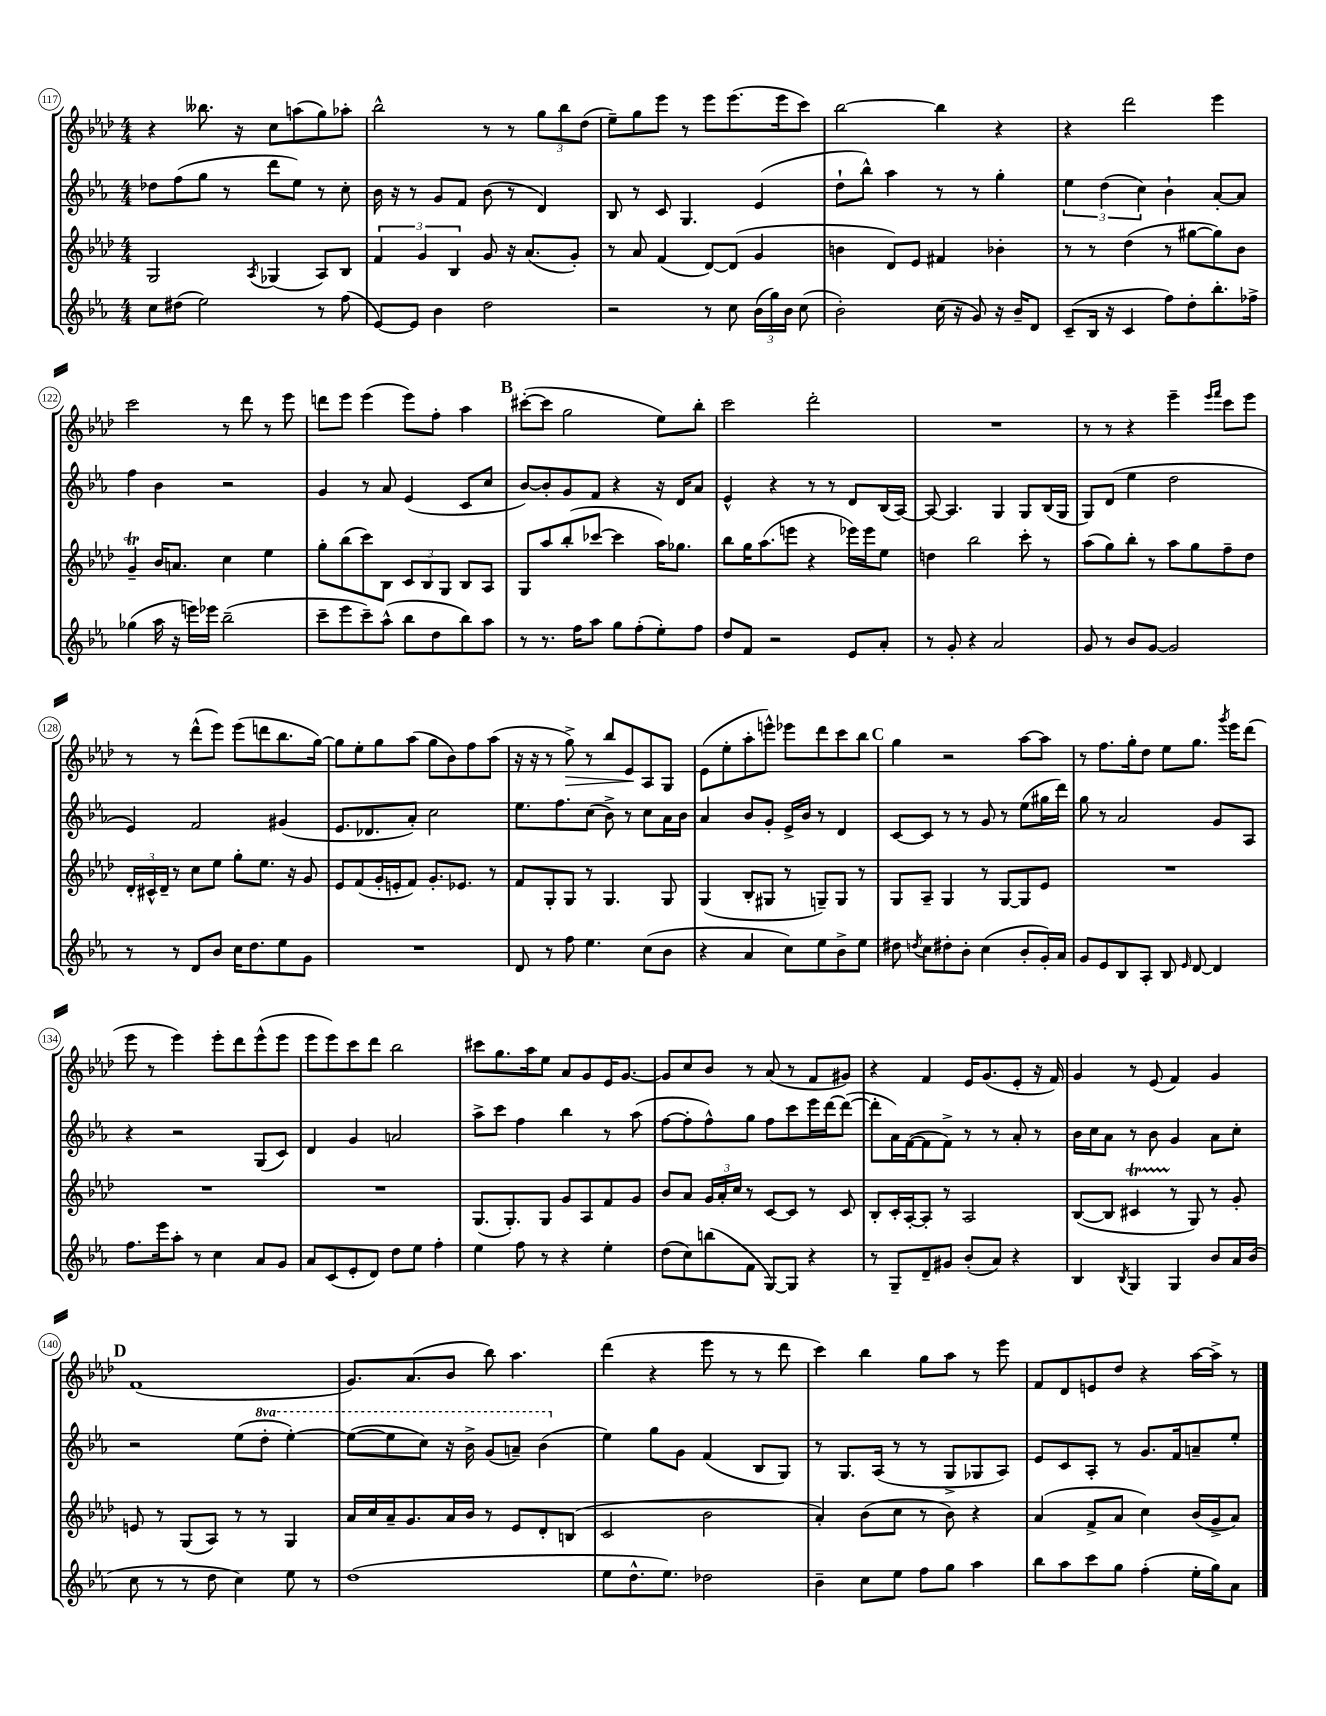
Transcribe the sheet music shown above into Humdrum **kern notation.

**kern	**kern	**kern	**kern
*staff4	*staff3	*staff2	*staff1
*clefG2	*clefG2	*clefG2	*clefG2
*k[b-e-a-]	*k[b-e-a-d-]	*k[b-e-a-]	*k[b-e-a-d-]
*M4/4	*M4/4	*M4/4	*M4/4
8cc	2G	8dd-	4r
(8dd#	.	(8ff	.
2ee-)	.	8gg	8.bb--
.	.	8r	.
.	.	.	16r
.	8qA-	.	.
.	(4G-	8ddd	8cc
.	.	8ee-)	(8aa
8r	8A-)	8r	8gg)
(8ff	8B-	8cc'	8aa-'
=	=	=	=
[8e-)	6f	16b-	2bb-^^
.	.	16r	.
8e-]	.	8r	.
.	6g	.	.
4b-	.	8g	.
.	6B-	.	.
.	.	8f	.
2dd	8g	(8b-	8r
.	16r	8r	8r
.	(8.a-	.	.
.	.	4d)	12gg
.	.	.	12bb-
.	8g')	.	.
.	.	.	(12dd-
=	=	=	=
2r	8r	8B-	8ee-~)
.	8a-	8r	8gg
.	(4f	8c	8eee-
.	.	4.G	8r
8r	[8d-)	.	8eee-
8cc	(8d-]	.	(8.eee-
(24b-	4g	(4e-	.
24gg)	.	.	.
.	.	.	16eee-
24b-	.	.	.
(8cc	.	.	8ccc)
=	=	=	=
2b-')	4b	8dd`	[2bb-
.	.	8bb-^^)	.
.	8d-)	4aa-	.
.	8e-	.	.
(16cc	4f#	8r	4bb-]
16r	.	.	.
8g)	.	8r	.
16r	4b-'	4gg'	4r
16b-~	.	.	.
8d	.	.	.
=	=	=	=
(8c~	8r	6ee-	4r
16B-	8r	.	.
.	.	(6dd	.
16r	.	.	.
4c	(4dd-	.	2ddd-
.	.	6cc)	.
8ff)	8r	4b-`	.
8dd'	[8gg#	.	.
8.bb-'	8gg#])	[8a-'	4eee-
.	8b-	8a-]	.
16ff-^	.	.	.
=	=	=	=
(4gg-	4g~	4ff	2ccc
16aa-	16b-	4b-	.
16r	8.a	.	.
16eee)	.	.	.
16eee-	.	.	.
(2bb-~	4cc	2r	8r
.	.	.	8ddd-
.	4ee-	.	8r
.	.	.	8eee-
=	=	=	=
8ccc~	8gg'	4g	8ddd
8eee-	(8bb-	.	8eee-
8ccc~)	8ccc)	8r	(4eee-
(8aa-^^	8B-	8a-	.
8bb-	12c	(4e-	8eee-)
.	12B-	.	.
8dd	.	.	8ff'
.	12G	.	.
8bb-)	8B-	8c	4aa-
8aa-	8A-	8cc	.
=	=	=	=
8r	8G	[8b-)	([8ccc#'
8.r	8aa-	8b-']	8ccc#]
.	(8bb-'	8g	2gg
16ff	.	.	.
8aa-	[8ccc-	8f	.
8gg	4ccc-]	4r	.
(8ff'	.	.	.
8ee-')	16aa-)	16r	8ee-)
.	8.gg-	16d	.
8ff	.	8a-	8bb-'
=	=	=	=
8dd	8bb-	4e-^^	2ccc
8f	16gg	.	.
.	(8.aa-	.	.
2r	.	4r	.
.	8eee	.	.
.	4r	8r	2ddd-'
.	.	8r	.
8e-	16eee-)	8d	.
.	16eee-	.	.
8a-'	8ee-	(16B-	.
.	.	[16A-)	.
=	=	=	=
8r	4dd	8A-_	1r
8g'	.	4.A-]	.
4r	2bb-	.	.
2a-	.	4G	.
.	8ccc'	8G	.
.	8r	(16B-	.
.	.	16G	.
=	=	=	=
8g	(8aa-	8G)	8r
8r	8gg)	(8d	8r
8b-	8bb-'	4ee-	4r
[8g	8r	.	.
2g]	8aa-	2dd	4eee-~
.	8gg	.	.
.	.	.	16qqeee-
.	.	.	16qqfff
.	8ff~	.	8ccc
.	8dd-	.	8eee-
=	=	=	=
8r	24d-'	4e-)	8r
.	24c#^^	.	.
.	24d-~	.	.
8r	8r	.	8r
8d	8cc	2f	(8ddd-^^
8b-	8ee-	.	8eee-)
16cc	8gg'	.	(8eee-
8.dd	.	.	.
.	8.ee-	.	8ddd
8ee-	.	(4g#	8.bb-
.	16r	.	.
8g	8g	.	.
.	.	.	[16gg)
=	=	=	=
1r	8e-	8.e-	8gg]
.	(8f	.	8ee-'
.	.	8.d-	.
.	16g'	.	8gg
.	16e'	.	.
.	8f)	8a-')	(8aa-
.	8.g'	2cc	8gg
.	.	.	8b-)
.	8.e-	.	.
.	.	.	8ff
.	8r	.	(8aa-
=	=	=	=
8d	8f	8.ee-	16r
.	.	.	16r
8r	8G'	.	8r
.	.	8.ff	.
8ff	8G	.	8gg^)
4.ee-	8r	(8cc	8r
.	4.G	8b-^)	8bb-
.	.	8r	8e-
(8cc	.	8cc	8A-
8b-	8G	16a-	8G
.	.	16b-	.
=	=	=	=
4r	(4G	4a-	(8e-
.	.	.	8ee-'
4a-	8B-'	8b-	8aa-'
.	8G#	8g'	8eee^^)
8cc)	8r	16e-^	8eee-
.	.	16b-	.
8ee-	8G~)	8r	8ddd-
8b-^	8G	4d	8ccc
8ee-	8r	.	8bb-
=	=	=	=
8dd#	8G	[8c	4gg
8qdd	.	.	.
8cc	8A-~	8c]	.
8dd#'	4G	8r	2r
8b-'	.	8r	.
(4cc	8r	8g	.
.	[8G	8r	.
8b-'	8G]	(8ee-	[8aa-
16g')	8e-	16gg#	8aa-]
16a-	.	16ddd)	.
=	=	=	=
8g	1r	8gg	8r
8e-	.	8r	8.ff
8B-	.	2a-	.
.	.	.	16gg'
8A-'	.	.	8dd-
8B-	.	.	8ee-
16qqe-	.	.	.
[8d	.	.	8.gg
4d]	.	8g	.
.	.	.	8qggg
.	.	.	16eee-
.	.	8A-	(8ddd-
=	=	=	=
8.ff	1r	4r	8eee-
.	.	.	8r
16eee-	.	.	.
8aa-'	.	2r	4eee-)
8r	.	.	.
4cc	.	.	8eee-'
.	.	.	8ddd-
8a-	.	(8G	(8eee-^^
8g	.	8c)	8eee-
=	=	=	=
8a-	1r	4d	8eee-
(8c	.	.	8eee-)
8e-'	.	4g	8ccc
8d)	.	.	8ddd-
8dd	.	2a	2bb-
8ee-	.	.	.
4ff'	.	.	.
=	=	=	=
4ee-	(8.G	8aa-^	8ccc#
.	.	8ccc	8.gg
.	8.G')	.	.
8ff	.	4ff	.
.	.	.	16aa-
8r	8G	.	8ee-
4r	8g	4bb-	8a-
.	8A-	.	8g
4ee-'	8f	8r	16e-
.	.	.	[8.g
.	8g	(8aa-	.
=	=	=	=
(8dd	8b-	[8ff	8g]
8cc)	8a-	8ff']	8cc
(8bb	24g	8ff^^)	8b-
.	24a-'	.	.
.	24cc	.	.
8f	8r	8gg	8r
[8G)	[8c	8ff	(8a-
8G]	8c]	8ccc	8r
4r	8r	16eee-	8f
.	.	[16ddd	.
.	8c	(8ddd_	8g#)
=	=	=	=
8r	8B-'	8ddd']	4r
8G~	16c'	16a-)	.
.	[16A-'	([16f	.
8d~	8A-']	8f]	4f
8g#	8r	8f^)	.
(8b-'	2A-	8r	16e-
.	.	.	(8.g
8a-)	.	8r	.
4r	.	8a-'	8e-'
.	.	8r	16r
.	.	.	16f)
=	=	=	=
4B-	([8B-	16b-	4g
.	.	16cc	.
.	8B-]	8a-	.
8qB-	.	.	.
4G	4c#	8r	8r
.	.	8b-	(8e-
4G	8r	4g	4f)
.	8G)	.	.
8b-	8r	8a-	4g
16a-	8g'	8cc'	.
(16b-	.	.	.
=	=	=	=
8cc	8e	2r	(1f
8r	8r	.	.
8r	(8G	.	.
8dd	8A-)	.	.
4cc)	8r	(8ee-	.
.	8r	8ddd'	.
8ee-	4G	[4eee-')	.
8r	.	.	.
=	=	=	=
(1dd	16a-	(8eee-_	8.g)
.	16cc	.	.
.	16a-~	8eee-]	.
.	8.g	.	(8.a-
.	.	8ccc)	.
.	16a-	16r	8b-
.	16b-	16bb-^	.
.	8r	(8gg	8bb-)
.	8e-	8aa~)	4.aa-
.	8d-'	(4bb-	.
.	(8B	.	.
=	=	=	=
8ee-	2c	4ee-)	(4ddd-
8.dd^^	.	.	.
.	.	8gg	4r
8.ee-)	.	.	.
.	.	8g	.
2dd-	2b-	(4f	8eee-
.	.	.	8r
.	.	8B-	8r
.	.	8G)	8ddd-
=	=	=	=
4b-~	4a-')	8r	4ccc)
.	.	8.G	.
8cc	(8b-	.	4bb-
.	.	(16A-	.
8ee-	8cc	8r	.
8ff	8r	8r	8gg
8gg	8b-)	8G^	8aa-
4aa-	4r	8G-	8r
.	.	8A-)	8eee-
=	=	=	=
8bb-	(4a-	8e-	8f
8aa-	.	8c	8d-
8ccc	8f^	8A-'	8e
8gg	8a-	8r	8dd-
(4ff'	4cc)	8.g	4r
.	.	16f	.
16ee-'	(16b-	8a~	[16aa-
16gg)	16g^	.	16aa-^]
8a-	8a-)	8ee-'	8r
==	==	==	==
*-	*-	*-	*-
